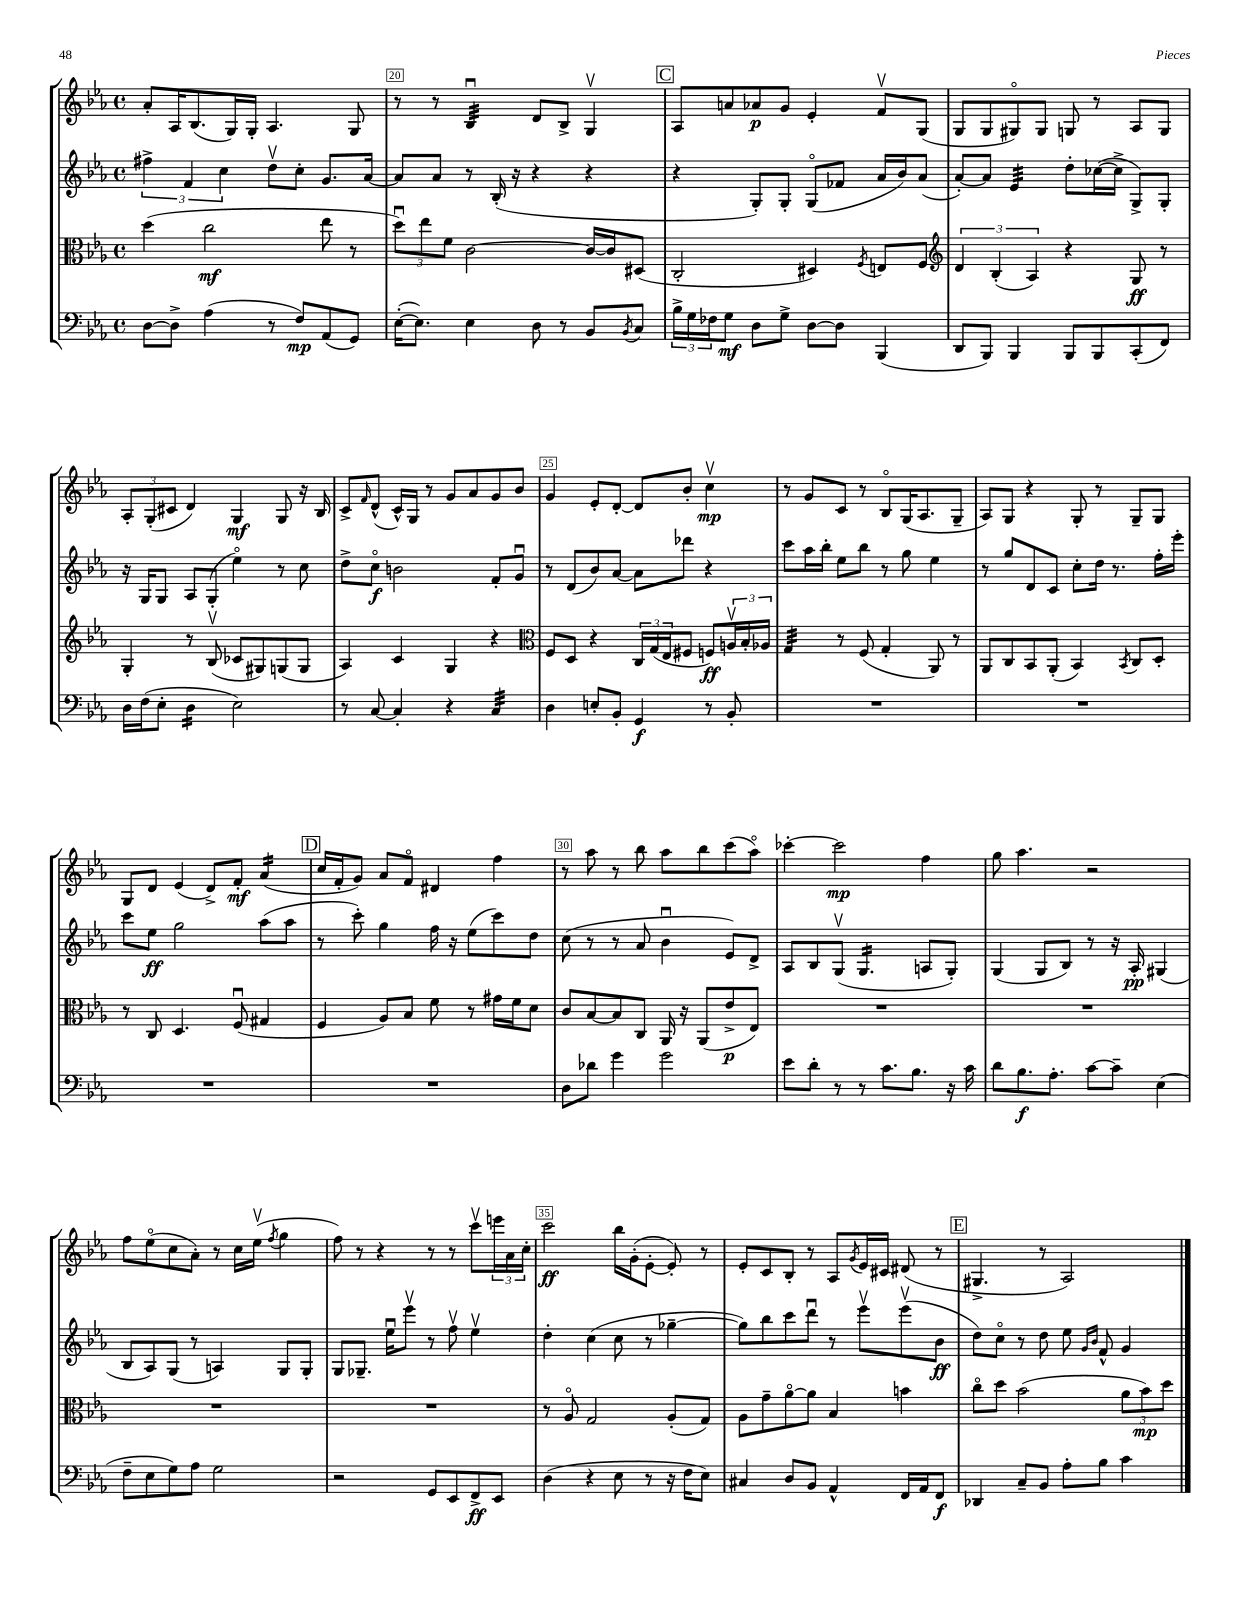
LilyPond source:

<<
\new StaffGroup <<
\new Staff = "s0" {
    \clef treble \key ees \major \defaultTimeSignature \time 4/4
    aes'8-. aes16 bes8.( g16) g16-. aes4. g8 |
    r8 r8 bes4:32\downbow d'8 bes8-> g4\upbow |
    \mark \markup { \box "C" } aes8 a'8 aes'8\p g'8 ees'4-. f'8\upbow g8( |
    g8 g8 gis8\flageolet) gis8 g8 r8 aes8 g8 |
    \tuplet 3/2 { aes8-. g8-.( cis'8 } d'4) g4\mf g8 r16 bes16 |
    c'8-> \grace { f'16 } d'8-^( c'16-^) g16 r8 g'8 aes'8 g'8 bes'8 |
    g'4 ees'8-. d'8~-. d'8 bes'8-. c''4\upbow\mp |
    r8 g'8 c'8 r8 bes8\flageolet g16( aes8. g8-- |
    aes8) g8 r4 g8-. r8 g8-- g8 |
    g8 d'8 ees'4( d'8->) f'8-.\mf aes'4:16( |
    \mark \markup { \box "D" } c''16 f'16-. g'8) aes'8 f'8\flageolet dis'4 f''4 |
    r8 aes''8 r8 bes''8 aes''8 bes''8 c'''8( aes''8\flageolet) |
    ces'''4~-. ces'''2\mp f''4 |
    g''8 aes''4. r2 |
    f''8 ees''8\flageolet( c''8 aes'8-.) r8 c''16 ees''16\upbow( \acciaccatura { f''8 } g''4 |
    f''8) r8 r4 r8 r8 c'''8\upbow \tuplet 3/2 { e'''16 aes'16 c''16-. } |
    c'''2\ff bes''16 g'16-.( ees'8~-. ees'8-.) r8 |
    ees'8-. c'8 bes8-. r8 aes8 \acciaccatura { g'8 } ees'16 cis'16 dis'8( r8 |
    \mark \markup { \box "E" } gis4.-> r8 aes2) \bar "|." |
}
\new Staff = "s1" {
    \clef treble \key ees \major \defaultTimeSignature \time 4/4
    \tuplet 3/2 { fis''4-> f'4 c''4 } d''8\upbow c''8-. g'8. aes'16~ |
    aes'8 aes'8 r8 bes16-.( r16 r4 r4 |
    \mark \markup { \box "C" } r4 g8-.) g8-. g8\flageolet( fes'8 aes'16 bes'16) aes'8( |
    aes'8~-.) aes'8 ees'4:32 d''8-. ces''16~( ces''16-> g8->) g8-. |
    r16 g16 g8 aes8 g8-.( ees''4\flageolet) r8 c''8 |
    d''8-> c''8\flageolet\f b'2 f'8-. g'8\downbow |
    r8 d'8( bes'8) aes'8~ aes'8 des'''8 r4 |
    c'''8 aes''16 bes''16-. ees''8 bes''8 r8 g''8 ees''4 |
    r8 g''8 d'8 c'8 c''8-. d''16 r8. f''16-. ees'''16-. |
    c'''8 ees''8\ff g''2 aes''8( aes''8 |
    \mark \markup { \box "D" } r8 c'''8-.) g''4 f''16 r16 ees''8( c'''8) d''8 |
    c''8( r8 r8 aes'8 bes'4\downbow ees'8) d'8-> |
    aes8 bes8 g8\upbow( g4.:16 a8 g8-.) |
    g4( g8 bes8) r8 r16 aes16-.\pp gis4( |
    bes8 aes8) g8( r8 a4) g8 g8-. |
    g8 ges8.-- ees''16\downbow ees'''8\upbow r8 f''8\upbow ees''4\upbow |
    d''4-. c''4( c''8 r8 ges''4~-- |
    ges''8) bes''8 c'''8 d'''8\downbow r8 ees'''8\upbow ees'''8\upbow( bes'8\ff |
    \mark \markup { \box "E" } d''8) c''8\flageolet r8 d''8 ees''8 \grace { g'16 bes'16 } f'8-^ g'4 \bar "|." |
}
\new Staff = "s2" {
    \clef alto \key ees \major \defaultTimeSignature \time 4/4
    d''4( c''2\mf ees''8 r8 |
    \tuplet 3/2 { d''8\downbow) ees''8 f'8 } c'2~ c'16~ c'16 dis8( |
    \mark \markup { \box "C" } c2-. dis4) \acciaccatura { f8 } e8 f8 |
    \clef treble \tuplet 3/2 { d'4 bes4-.( aes4) } r4 g8\ff r8 |
    g4-. r8 bes8\upbow( ces'8 gis8) g8( g8 |
    aes4) c'4 g4 r4 |
    \clef alto f8 d8 r4 \tuplet 3/2 { c16 g16( ees16 } fis8 f8\ff) \tuplet 3/2 { a16\upbow bes16-. aes16 } |
    g4:32 r8 f8( g4-. aes,8) r8 |
    aes,8 c8 bes,8 aes,8-.( bes,4) \acciaccatura { bes,8 } c8 d8-. |
    r8 c8 d4. f8\downbow( gis4 |
    \mark \markup { \box "D" } f4 aes8) bes8 f'8 r8 gis'16 f'16 d'8 |
    c'8 bes8~ bes8 c8 aes,16 r16 aes,8( ees'8->\p ees8) |
    R1 |
    R1 |
    R1 |
    R1 |
    r8 aes8\flageolet g2 aes8-.( g8) |
    aes8 g'8-- aes'8~\flageolet aes'8 bes4 b'4 |
    \mark \markup { \box "E" } c''8\flageolet d''8 bes'2( \tuplet 3/2 { aes'8 bes'8\mp) d''8 } \bar "|." |
}
\new Staff = "s3" {
    \clef bass \key ees \major \defaultTimeSignature \time 4/4
    d8~ d8-> aes4( r8 f8\mp) aes,8( g,8) |
    ees16~-.( ees8.) ees4 d8 r8 bes,8 \acciaccatura { bes,8 } c8 |
    \mark \markup { \box "C" } \tuplet 3/2 { bes16-> g16 fes16 } g8\mf d8 g8-> d8~ d8 bes,,4( |
    d,8 bes,,8) bes,,4 bes,,8 bes,,8 c,8-.( f,8) |
    d16 f16( ees8-. d4:16 ees2) |
    r8 c8~ c4-. r4 c4:32 |
    d4 e8-. bes,8-. g,4\f r8 bes,8-. |
    R1 |
    R1 |
    R1 |
    \mark \markup { \box "D" } R1 |
    d8 des'8 g'4 g'2 |
    ees'8 d'8-. r8 r8 c'8. bes8. r16 c'16 |
    d'8 bes8.\f aes8.-. c'8~ c'8-- ees4( |
    f8-- ees8 g8) aes8 g2 |
    r2 g,8 ees,8 f,8->\ff ees,8 |
    d4( r4 ees8 r8 r16 f16 ees8) |
    cis4 d8 bes,8 aes,4-^ f,16 aes,16 f,8\f |
    \mark \markup { \box "E" } des,4 c8-- bes,8 aes8-. bes8 c'4 \bar "|." |
}
>>
>>
\layout { \context { \Score currentBarNumber = #19 \override BarNumber.break-visibility = ##(#f #t #t) barNumberVisibility = #(every-nth-bar-number-visible 5) \override BarNumber.stencil = #(make-stencil-boxer 0.1 0.3 ly:text-interface::print) } }
